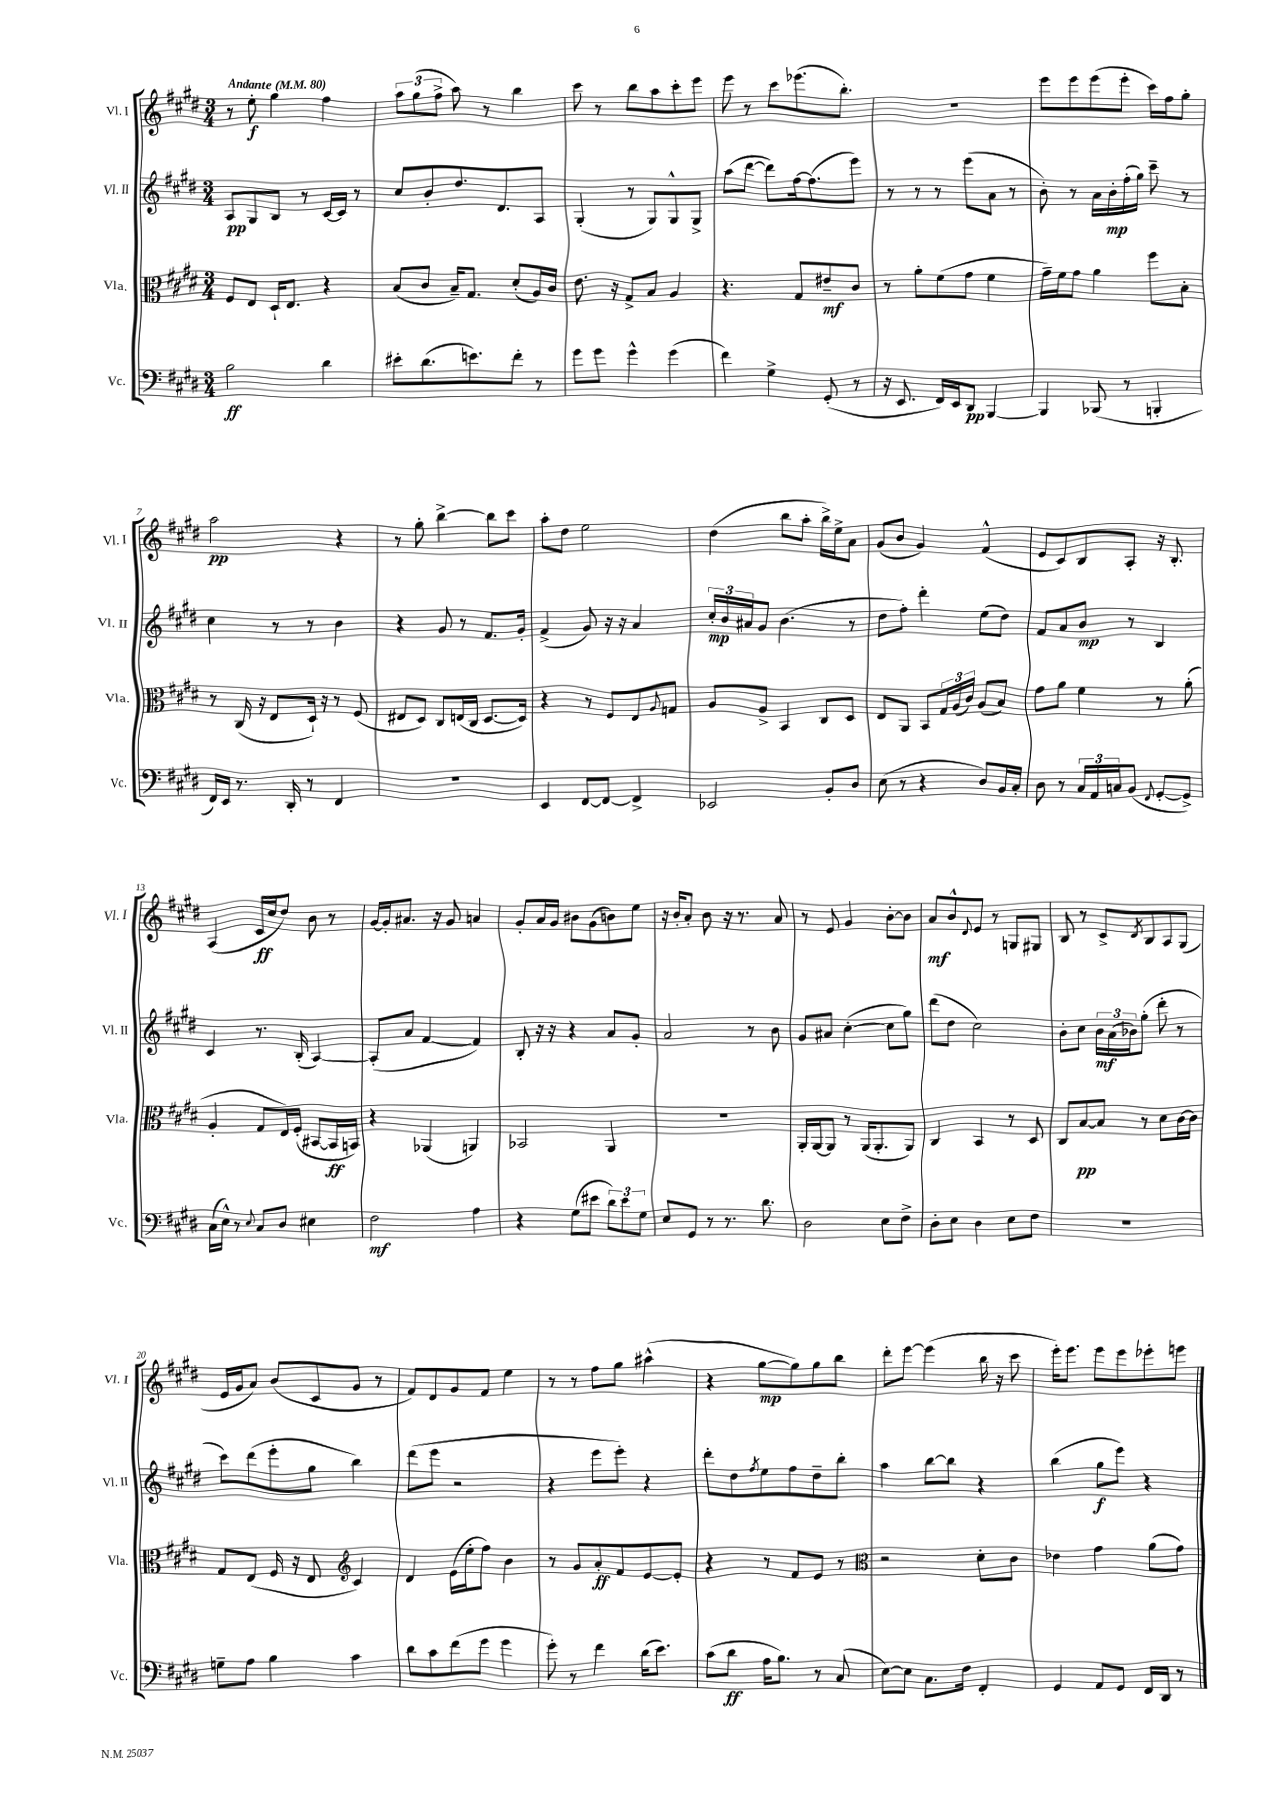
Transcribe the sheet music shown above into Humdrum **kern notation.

**kern	**kern	**kern	**kern
*staff4	*staff3	*staff2	*staff1
*clefF4	*clefC3	*clefG2	*clefG2
*k[f#c#g#d#]	*k[f#c#g#d#]	*k[f#c#g#d#]	*k[f#c#g#d#]
*M3/4	*M3/4	*M3/4	*M3/4
*MM80	*MM80	*MM80	*MM80
2B\	8F#/L	8A/L	8r
.	8E/J	8G#/	8ee'\
.	16D#`/LK	8B/J	4gg#\
.	8.E/J	.	.
.	.	8r	.
4d#\	4r	[16c#/LL	4ff#\
.	.	16c#/]JJ	.
.	.	8r	.
=	=	=	=
8e#'\L	(8B/L	8cc#/L	12aa\L
.	.	.	(12gg#\
(8.d#\	8c#/J	8b'/	.
.	.	.	12ff#^\J
.	16B~/LK)	8.dd#/	8aa\)
8.e\)	8.G#/J	.	.
.	.	.	8r
.	.	8.d#/	.
8f#'\J	(8d#'/L	.	4bb\
8r	16A/L)	8A/J	.
.	16c#/JJ	.	.
=	=	=	=
8g#\L	8.e\	(4G#'/	8ccc#\
8g#\J	.	.	8r
.	16r	.	.
4g#^^\	8G#^/L	8r	8bb\L
.	8B/J	8G#/L)	8aa\
(4g#\	4A/	8G#^^/	8ccc#'\
.	.	8G#^/J	8eee\J
=	=	=	=
4f#\)	4.r	(8aa\L	8eee\
.	.	[8ddd#\J	8r
4G#^\	.	8ddd#\]L)	8ccc#\L
.	8G#/L	[16ff#\k	(8.eee-\
.	.	(8.ff#\]	.
(8GG#'/	8e#~/	.	.
.	.	.	8.bb'\J)
8r	8c#/J	8eee\J)	.
=	=	=	=
16r	8r	8r	2.r
8.EE/	.	.	.
.	8a'\L	8r	.
16FF#/LL)	(8f#\	8r	.
16EE/J	.	.	.
8DD#/J	8g#\J	(8eee\L	.
[4BBB/	4f#\	8a\J	.
.	.	8r	.
=	=	=	=
4BBB/]	16g#~\LL)	8b'\)	8eee\L
.	16f#\J	.	.
.	8g#\J	8r	8eee\
(8BBB-/	4a\	16a\LL	(8eee\
.	.	16b'\	.
8r	.	(16ff#'\	8eee'\J
.	.	16gg#\JJ)	.
4BBB'/	8ff#\L	8ccc#~\	16ccc#\LL)
.	.	.	16ff#\J
.	8B'\J	8r	8gg#'\J
=	=	=	=
16FF#/LL)	8r	4cc#\	2aa\
16EE/JJ	.	.	.
8.r	(16C#/	.	.
.	16r	.	.
.	8E/L	8r	.
16DD#'/	.	.	.
8r	16D#`/Jk)	8r	.
.	16r	.	.
4FF#/	8r	4b\	4r
.	(8F#/	.	.
=	=	=	=
2.r	8E#/L	4r	8r
.	8D#/J)	.	8gg#'\
.	8C#/L	8g#/	[4bb^\
.	(16E/L	8r	.
.	16C#/JJ	.	.
.	[8.D#/L	8.f#/L	8bb\]L
.	.	.	8ccc#\J
.	16D#/]Jk)	16g#'/Jk	.
=	=	=	=
4EE/	4r	(4f#^/	8aa'\L
.	.	.	8dd#\J
[8FF#/L	8r	8g#/)	2ee\
8FF#/_J	8F#/L	16r	.
.	.	16r	.
4FF#^/]	8E/	4a/	.
.	8qqA/	.	.
.	8G/J	.	.
=	=	=	=
2EE-/	8A/L	24cc#'/LL	(4dd#\
.	.	24b/	.
.	.	24a#/J	.
.	8A^/J	8g#/J	.
.	4BB/	(4.b\	8bb\L
.	.	.	8aa'\J
8BB'/L	8C#/L	.	16bb^\LL)
.	.	.	16ee^\J
8D#/J	8D#/J	8r	8a\J
=	=	=	=
(8E\	8E/L	8dd#\L	(8g#/L
8r	8AA/J	8ff#'\J)	8b/J
4r	8BB/L	4ddd#'\	4g#/)
.	24G#/L	.	.
.	(24A/	.	.
.	24c#/JJ)	.	.
8D#/L)	(8A/L	(8ee\L	(4f#^^/
16BB/L	8B/J)	8dd#\J)	.
16C#'/JJ	.	.	.
=	=	=	=
8D#\	8g#\L	8f#/L	8e/L
8r	8a\J	8a/	8c#/)
24C#/LL	4f#\	8b/J	8B/
24AA/	.	.	.
24C/J	.	.	.
(8BB/J	.	8r	8A'/J
8qqFF#/	.	.	.
[8GG#'/L	8r	4B/	16r
.	.	.	8.B'/
8GG#^/]J)	(8a'\	.	.
=	=	=	=
(16C#\LL	4A'/	4c#/	(4A/
16E^^\JJ)	.	.	.
8r	.	.	.
8qqE/	.	.	.
8C#/L	8G#/L	8.r	16c#/LL
.	.	.	16cc#/J
8D#/J	16E/L)	.	8dd#/J)
.	(16F#'/JJ	(16B'/	.
4E#\	[8BB#/L	[4A/)	8b\
.	16BB#/]L	.	8r
.	16BB/JJ)	.	.
=	=	=	=
2F#\	4r	(8A'/]L	[16g#/LL
.	.	.	16g#'/]J
.	.	8a/J	8.a#/J
.	(4AA-/	[4f#/	.
.	.	.	16r
.	.	.	8g#/
4A\	4AA/)	4f#/])	4a/
=	=	=	=
4r	2BB-/	8B'/	8g#'/L
.	.	16r	16a/L
.	.	16r	16g#/JJ
(8G#\L	.	4r	8b#\L
8e#\J	.	.	(8g#\
12d#\L)	4AA/	8a/L	8b\)
12e#\	.	.	.
.	.	8g#'/J	8ee\J
12G#\J	.	.	.
=	=	=	=
8E/L	2.r	2a/	16r
.	.	.	16b'/LK
8GG#/J	.	.	8a'/J
8r	.	.	8b\
8.r	.	.	16r
.	.	.	8.r
.	.	8r	.
8.d#\	.	.	.
.	.	8b\	8a/
=	=	=	=
2D#\	16AA'/LL	8g#/L	8r
.	[16AA/J	.	.
.	8AA/]J	8a#/J	8e/
.	8r	([4cc#'\	4g#/
.	(16AA/LK	.	.
.	8.AA'/	.	.
8E\L	.	8cc#\]L	[8b'\L
8F#^\J	8AA/J)	8gg#\J)	8b\]J
=	=	=	=
8D#'\L	4C#/	(8ddd#\L	8a/L
8E\J	.	8dd#\J	8b^^/
.	.	.	8qqd#/
4D#\	4BB/	2cc#\)	8e/J
.	.	.	8r
8E\L	8r	.	8G/L
8F#\J	8D#/	.	8G#/J
=	=	=	=
2.r	8C#/L	8b'\L	8B/
.	[8B/	8cc#\J	8r
.	8B/]J	24b\LL	8c#^/L
.	.	(24a\	.
.	.	24b-\J)	.
.	.	.	8qd#/
.	8r	(8gg#'\J	8B/
.	8d#\L	8ddd#'\	8A/
.	[16c#\L	8r	(8G#/J
.	16c#\]JJ	.	.
=	=	=	=
8G~\L	8G#/L	8ccc#\L)	16e/LL
.	.	.	16g#/J
8A\J	(8E/J	(8ddd#\	8a/J)
4B\	16F#/	8eee'\	(8b/L
.	16r	.	.
.	8E/	8gg#\J	8c#/
*	*clefG2	*	*
4c#\	4c#/)	4bb\)	8g#/J
.	.	.	8r
=	=	=	=
8d#\L	4d#/	(8ddd#\L	8f#/L)
8c#\	.	8eee\J	8d#/
(8f#\	(16e\LL	2r	8g#/
.	16ee'\J	.	.
8g#\J	8ff#\J)	.	8f#/J
4g#\	4b\	.	4ee\
=	=	=	=
8g#'\)	8r	4r	8r
8r	8g#/L	.	8r
4f#\	8a'/	8eee\L	8ff#\L
.	8f#/	8eee'\J)	8gg#\J
(16d#\LK	[8e/	4r	(4aa#^^\
8.e\J)	.	.	.
.	8e'/]J	.	.
=	=	=	=
(8c#\L	4r	8ddd#'\L	4r
8d#\J	.	8dd#\	.
.	.	8qff#/	.
16A\LK	8r	8ee\	[8gg#\L
8.B\J)	.	.	.
.	8f#/L	8ff#\	8gg#\])
8r	8e/J	8dd#~\	8gg#\
(8C#/	8r	8bb'\J	8bb\J
=	=	=	=
*	*clefC3	*	*
[8E\L)	2r	4aa\	8ddd#'\L
8E\]J	.	.	[8eee\J
8.C#\L	.	[8bb\L	(4eee\]
.	.	8bb\]J	.
16F#\Jk	.	.	.
4FF#'/	8d#'\L	4r	16bb\
.	.	.	16r
.	8c#\J	.	8ccc#\
=	=	=	=
4GG#/	4e-\	(4bb\	16eee'\LK)
.	.	.	8.eee\J
8AA/L	4g#\	8gg#\L	8eee\L
8GG#/J	.	8eee\J)	8eee\
16FF#/LL	(8a\L	4r	8eee-'\
16DD#/JJ	.	.	.
8r	8g#\J)	.	8eee\J
==	==	==	==
*-	*-	*-	*-
